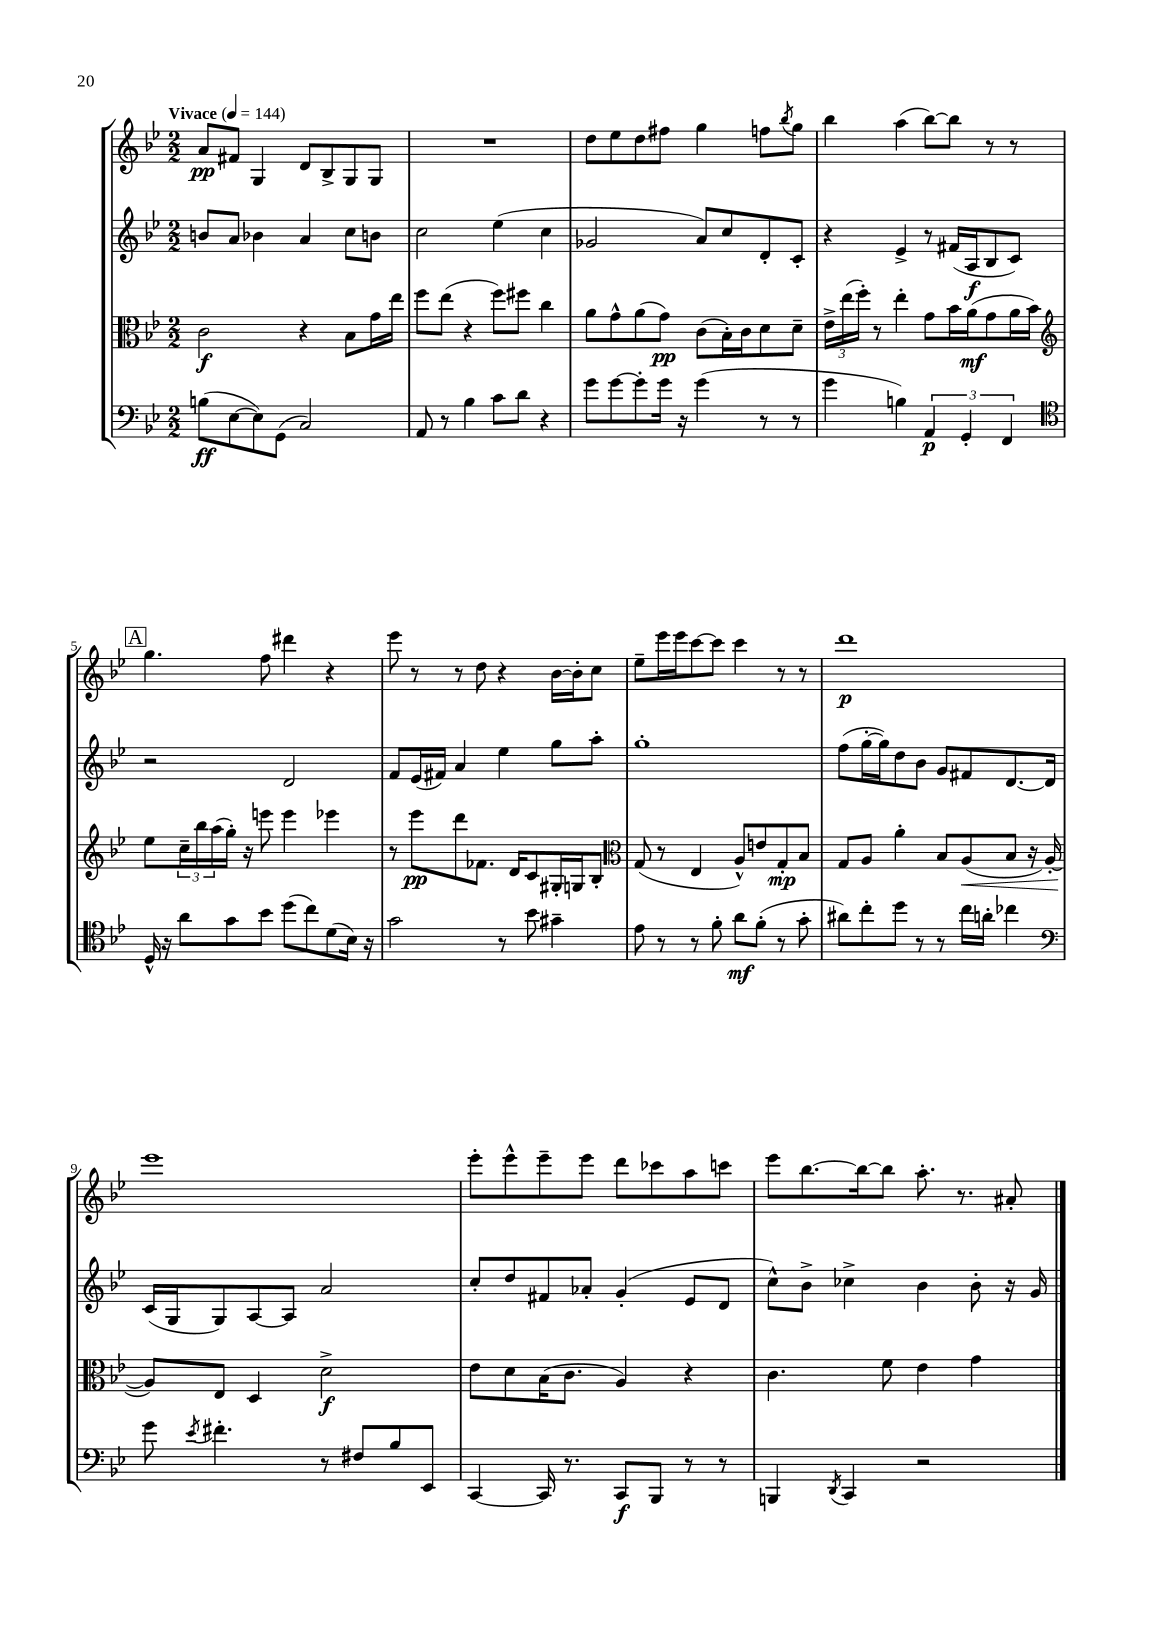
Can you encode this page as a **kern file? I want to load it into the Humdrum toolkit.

**kern	**kern	**kern	**kern
*staff4	*staff3	*staff2	*staff1
*clefF4	*clefC3	*clefG2	*clefG2
*k[b-e-]	*k[b-e-]	*k[b-e-]	*k[b-e-]
*M2/2	*M2/2	*M2/2	*M2/2
*MM144	*MM144	*MM144	*MM144
(8B	2c	8b	8a
[8E-	.	8a	8f#
8E-])	.	4b-	4G
(8GG	.	.	.
2C)	4r	4a	8d
.	.	.	8B-^
.	8B-	8cc	8G
.	16g	8b	8G
.	16ee-	.	.
=	=	=	=
8AA	8ff	2cc	1r
8r	(8ee-	.	.
4B-	4r	.	.
8c	8ff)	(4ee-	.
8d	8ff#	.	.
4r	4cc	4cc	.
=	=	=	=
8g	8a	2g-	8dd
[8g	8g^^	.	8ee-
8g']	(8a	.	8dd
16g	8g)	.	8ff#
16r	.	.	.
(4g	(8c	8a)	4gg
.	16B-')	8cc	.
.	16c	.	.
8r	8d	8d'	8ff
.	.	.	8qbb-
8r	8d~	8c'	8gg
=	=	=	=
4g	24e-^	4r	4bb-
.	(24ee-	.	.
.	24ff')	.	.
.	8r	.	.
4B)	4ee-'	4e-^	(4aa
6AA	8g	8r	[8bb-)
.	16b-	(16f#	8bb-]
6GG'	.	.	.
.	(16a	16A	.
.	8g	8B-	8r
6FF	.	.	.
.	16a	8c)	8r
.	16b-)	.	.
=	=	=	=
*clefC4	*clefG2	*	*
16D^^	8ee-	2r	4.gg
16r	.	.	.
8a	24cc~	.	.
.	24bb-	.	.
.	(24aa	.	.
8g	16gg')	.	.
.	16r	.	.
8b-	8eee	.	8ff
(8dd	4eee	2d	4ddd#
8cc)	.	.	.
(8d	4eee-	.	4r
16B-)	.	.	.
16r	.	.	.
=	=	=	=
2g	8r	8f	8eee-
.	8eee-	(16e-	8r
.	.	16f#)	.
.	8ddd	4a	8r
.	8.f-	.	8dd
8r	.	4ee-	4r
.	16d	.	.
8b-	8c	.	.
4g#~	16G#'	8gg	[16b-
.	16G	.	16b-']
.	8B-'	8aa'	8cc
=	=	=	=
*	*clefC3	*	*
8e-	(8G	1gg'	8ee-~
8r	8r	.	16eee-
.	.	.	16eee-
8r	4E-	.	[8ccc
8f'	.	.	8ccc]
8a	8A^^)	.	4ccc
(8f'	8e	.	.
8r	8G'	.	8r
8g'	8B-	.	8r
=	=	=	=
8a#)	8G	(8ff	1ddd
8cc'	8A	[16gg'	.
.	.	16gg])	.
8dd	4a'	8dd	.
8r	.	8b-	.
8r	8B-	8g	.
16cc	(8A	8f#	.
16a'	.	.	.
4cc-	8B-	[8.d	.
.	16r	.	.
.	[16A'	16d]	.
=	=	=	=
*clefF4	*	*	*
8g	8A])	(16c	1eee-
.	.	16G	.
8qe-	.	.	.
4.f#'	8E-	8G)	.
.	4D	[8A	.
.	.	8A]	.
8r	2d^	2a	.
8F#	.	.	.
8B-	.	.	.
8EE-	.	.	.
=	=	=	=
[4CC	8e-	8cc'	8eee-'
.	8d	8dd	8eee-^^
16CC]	(16B-	8f#	8eee-~
8.r	8.c	.	.
.	.	8a-'	8eee-
8CC	4A)	(4g'	8ddd
8BBB-	.	.	8ccc-
8r	4r	8e-	8aa
8r	.	8d	8ccc
=	=	=	=
4BBB	4.c	8cc^^)	8eee-
.	.	8b-^	[8.bb-
8qDD	.	.	.
4CC	.	4cc-^	.
.	.	.	16bb-_
.	8f	.	8bb-]
2r	4e-	4b-	8.aa'
.	.	.	8.r
.	4g	8b-'	.
.	.	16r	8a#'
.	.	16g	.
==	==	==	==
*-	*-	*-	*-
